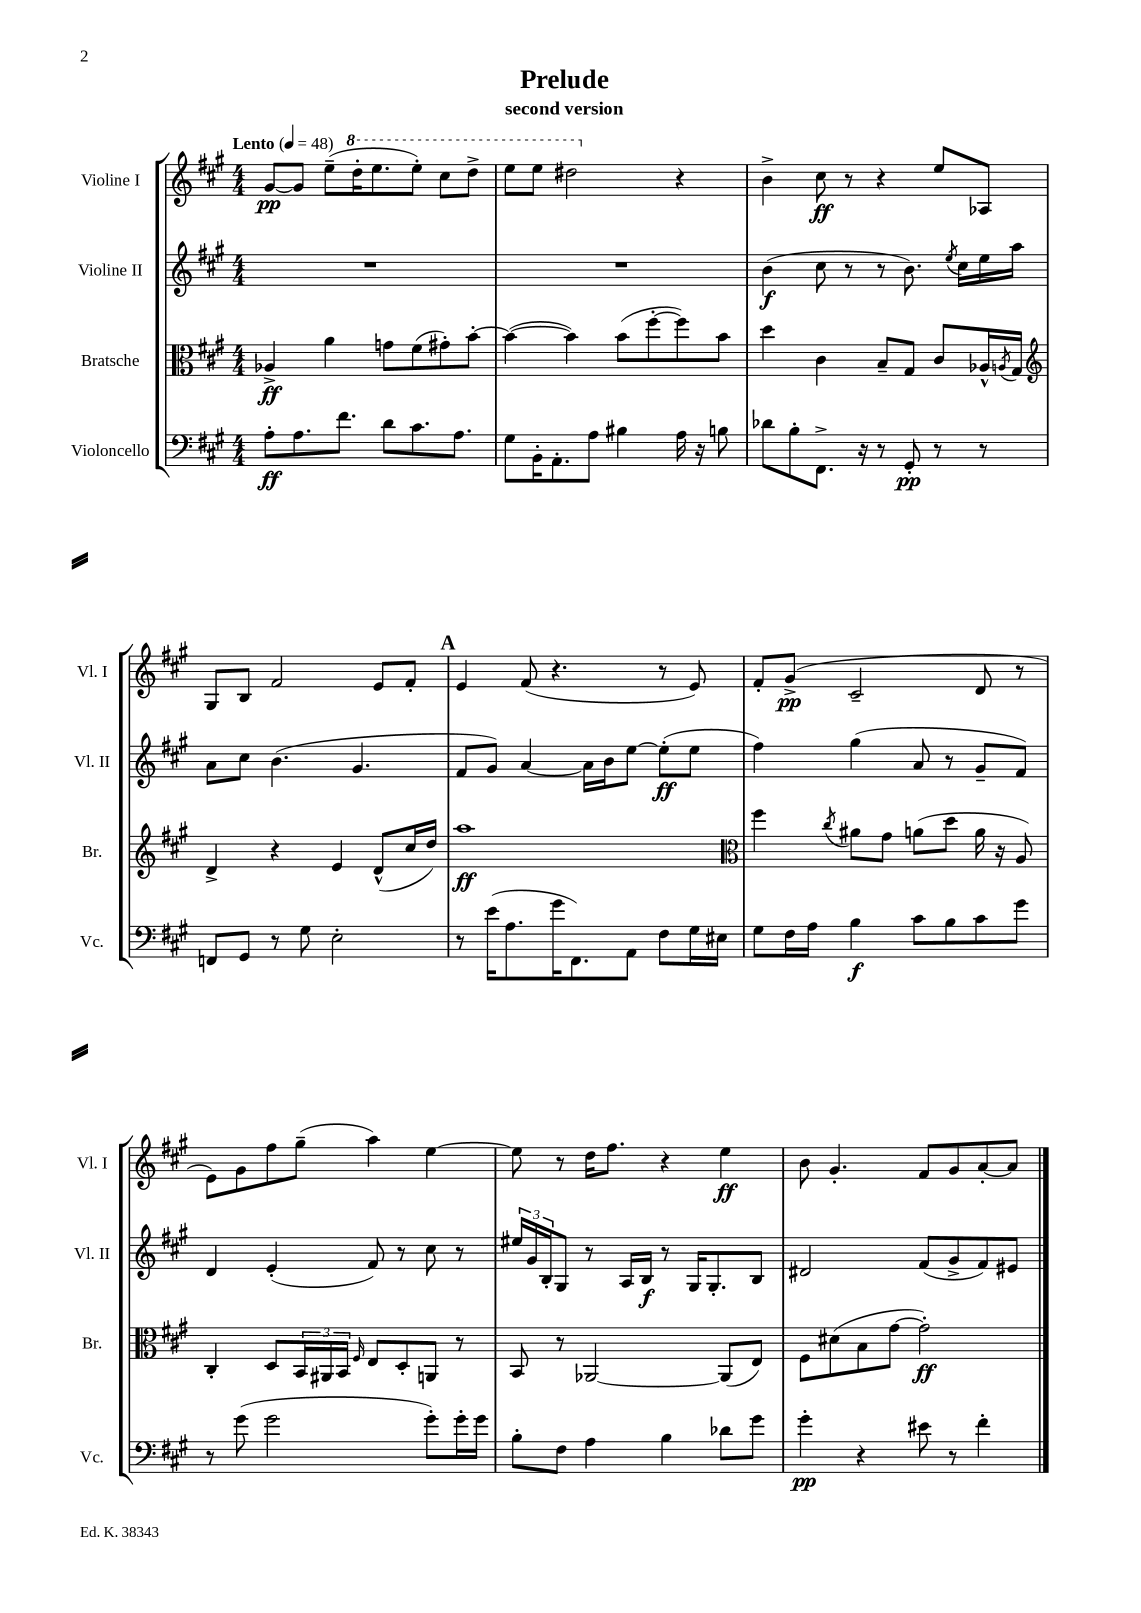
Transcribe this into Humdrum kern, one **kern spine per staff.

**kern	**dynam	**kern	**dynam	**kern	**dynam	**kern	**dynam
*part4	*part4	*part3	*part3	*part2	*part2	*part1	*part1
*staff4	*staff4	*staff3	*staff3	*staff2	*staff2	*staff1	*staff1
*I"Violoncello	*	*I"Bratsche	*	*I"Violine II	*	*I"Violine I	*
*I'Vc.	*	*I'Br.	*	*I'Vl. II	*	*I'Vl. I	*
*clefF4	*	*clefC3	*	*clefG2	*	*clefG2	*
*k[f#c#g#]	*	*k[f#c#g#]	*	*k[f#c#g#]	*	*k[f#c#g#]	*
*M4/4	*	*M4/4	*	*M4/4	*	*M4/4	*
*MM48	*	*MM48	*	*MM48	*	*MM48	*
=1	=1	=1	=1	=1	=1	=1	=1
!	!	!	!	!	!	!LO:TX:a:B:t=Lento	!
8A'\L	ff	4A-X^/	ff	1r	.	[8g#/L	pp
8.A\	.	.	.	.	.	8g#/J]	.
.	.	4a\	.	.	.	(8ee~\L	.
8.f#\J	.	.	.	.	.	.	.
*	*	*	*	*	*	*8va	*
.	.	.	.	.	.	16ddd'\K	.
.	.	.	.	.	.	8.eee\	.
8d\L	.	8gn\L	.	.	.	.	.
8.c#\	.	(8f#\	.	.	.	8eee'\J)	.
.	.	8g#X'\)	.	.	.	8ccc#\L	.
8.A\J	.	.	.	.	.	.	.
.	.	[8b'\J	.	.	.	8ddd^\J	.
=2	=2	=2	=2	=2	=2	=2	=2
8G#\L	.	(4b\_	.	1r	.	8eee\L	.
16BB'\K	.	.	.	.	.	8eee\J	.
8.AA'\	.	.	.	.	.	.	.
.	.	4b\])	.	.	.	2ddd#X\	.
8A\J	.	.	.	.	.	.	.
4B#X\	.	(8b\L	.	.	.	.	.
.	.	[8ff#'\	.	.	.	.	.
*	*	*	*	*	*	*X8va	*
16A\	.	8ff#\])	.	.	.	4r	.
16r	.	.	.	.	.	.	.
8Bn\	.	8b\J	.	.	.	.	.
=3	=3	=3	=3	=3	=3	=3	=3
8d-X\L	.	4dd\	.	(4b\	f	4b^\	.
8B'\	.	.	.	.	.	.	.
8.FF#^\J	.	4c#\	.	8cc#\	.	8cc#\	ff
.	.	.	.	8r	.	8r	.
16r	.	.	.	.	.	.	.
8r	.	8B~/L	.	8r	.	4r	.
8GG#'/	pp	8G#/J	.	8.b\)	.	.	.
8r	.	8c#/L	.	.	.	8ee/L	.
.	.	.	.	8qee/	.	.	.
.	.	.	.	16cc#\LL	.	.	.
8r	.	16A-X^^/L	.	16ee\	.	8A-X/J	.
.	.	8qAn/	.	.	.	.	.
.	.	16G#/JJ	.	16aa\JJ	.	.	.
!!LO:LB:g=z
=4	=4	=4	=4	=4	=4	=4	=4
*	*	*clefG2	*	*	*	*	*
8FFn/L	.	4d^/	.	8a\L	.	8G#/L	.
8GG#/J	.	.	.	8cc#\J	.	8B/J	.
8r	.	4r	.	(4.b\	.	2f#/	.
8G#\	.	.	.	.	.	.	.
2E'\	.	4e/	.	.	.	.	.
.	.	.	.	4.g#/	.	.	.
.	.	(8d^^/L	.	.	.	8e/L	.
.	.	16cc#/L	.	.	.	8f#'/J	.
.	.	16dd/JJ)	.	.	.	.	.
!!LO:REH:place=s1:t=A
=5	=5	=5	=5	=5	=5	=5	=5
8r	.	1aa	ff	8f#/L	.	4e/	.
(16e\KL	.	.	.	8g#/J)	.	.	.
8.A\	.	.	.	.	.	.	.
.	.	.	.	[4a/	.	(8f#/	.
16g#\K	.	.	.	.	.	4.r	.
8.FF#\)	.	.	.	.	.	.	.
.	.	.	.	16a\LL]	.	.	.
.	.	.	.	16b\J	.	.	.
8AA\J	.	.	.	[8ee\J	.	.	.
8F#\L	.	.	.	(8ee'\L]	ff	8r	.
16G#\L	.	.	.	8ee\J	.	8e/)	.
16E#X\JJ	.	.	.	.	.	.	.
=6	=6	=6	=6	=6	=6	=6	=6
*	*	*clefC3	*	*	*	*	*
8G#\L	.	4ff#\	.	4ff#\)	.	8f#'/L	.
16F#\L	.	.	.	.	.	(8g#^/J	pp
16A\JJ	.	.	.	.	.	.	.
.	.	8qcc#/	.	.	.	.	.
4B\	f	8a#X\L	.	(4gg#\	.	2c#~/	.
.	.	8g#\J	.	.	.	.	.
8c#\L	.	(8an\L	.	8a/	.	.	.
8B\	.	8dd\J	.	8r	.	.	.
8c#\	.	16a\	.	8g#~/L	.	8d/	.
.	.	16r	.	.	.	.	.
8g#\J	.	8A/)	.	8f#/J)	.	8r	.
!!LO:LB:g=z
=7	=7	=7	=7	=7	=7	=7	=7
8r	.	4C#'/	.	4d/	.	8e\L)	.
(8g#\	.	.	.	.	.	8g#\	.
2g#\	.	8D/L	.	(4e'/	.	8ff#\	.
.	.	24BB/L	.	.	.	(8gg#~\J	.
.	.	24AA#X/	.	.	.	.	.
.	.	24BB/JJ	.	.	.	.	.
.	.	16qqF#/	.	.	.	.	.
.	.	8E/L	.	8f#/)	.	4aa\)	.
.	.	8D'/	.	8r	.	.	.
8g#'\L)	.	8AAn/J	.	8cc#\	.	[4ee\	.
16g#'\L	.	8r	.	8r	.	.	.
16g#\JJ	.	.	.	.	.	.	.
=8	=8	=8	=8	=8	=8	=8	=8
8B'\L	.	8BB/	.	24ee#X/LL	.	8ee\]	.
.	.	.	.	24g#/	.	.	.
.	.	.	.	24B'/J	.	.	.
8F#\J	.	8r	.	8G#/J	.	8r	.
4A\	.	[2AA-X/	.	8r	.	16dd\KL	.
.	.	.	.	.	.	8.ff#\J	.
.	.	.	.	16A/LL	.	.	.
.	.	.	.	16B/JJ	f	.	.
4B\	.	.	.	8r	.	4r	.
.	.	.	.	16G#/KL	.	.	.
.	.	.	.	8.G#'/	.	.	.
8d-X\L	.	(8AA-/L]	.	.	.	4ee\	ff
8g#\J	.	8E/J)	.	8B/J	.	.	.
=9	=9	=9	=9	=9	=9	=9	=9
4g#'\	pp	8F#\L	.	2d#X/	.	8b\	.
.	.	(8d#X\	.	.	.	4.g#'/	.
4r	.	8B\	.	.	.	.	.
.	.	[8g#\J	.	.	.	.	.
8e#X\	.	2g#'\])	ff	(8f#/L	.	8f#/L	.
8r	.	.	.	8g#^/	.	8g#/	.
4f#'\	.	.	.	8f#/)	.	[8a'/	.
.	.	.	.	8e#X/J	.	8a/J]	.
==	==	==	==	==	==	==	==
*-	*-	*-	*-	*-	*-	*-	*-
